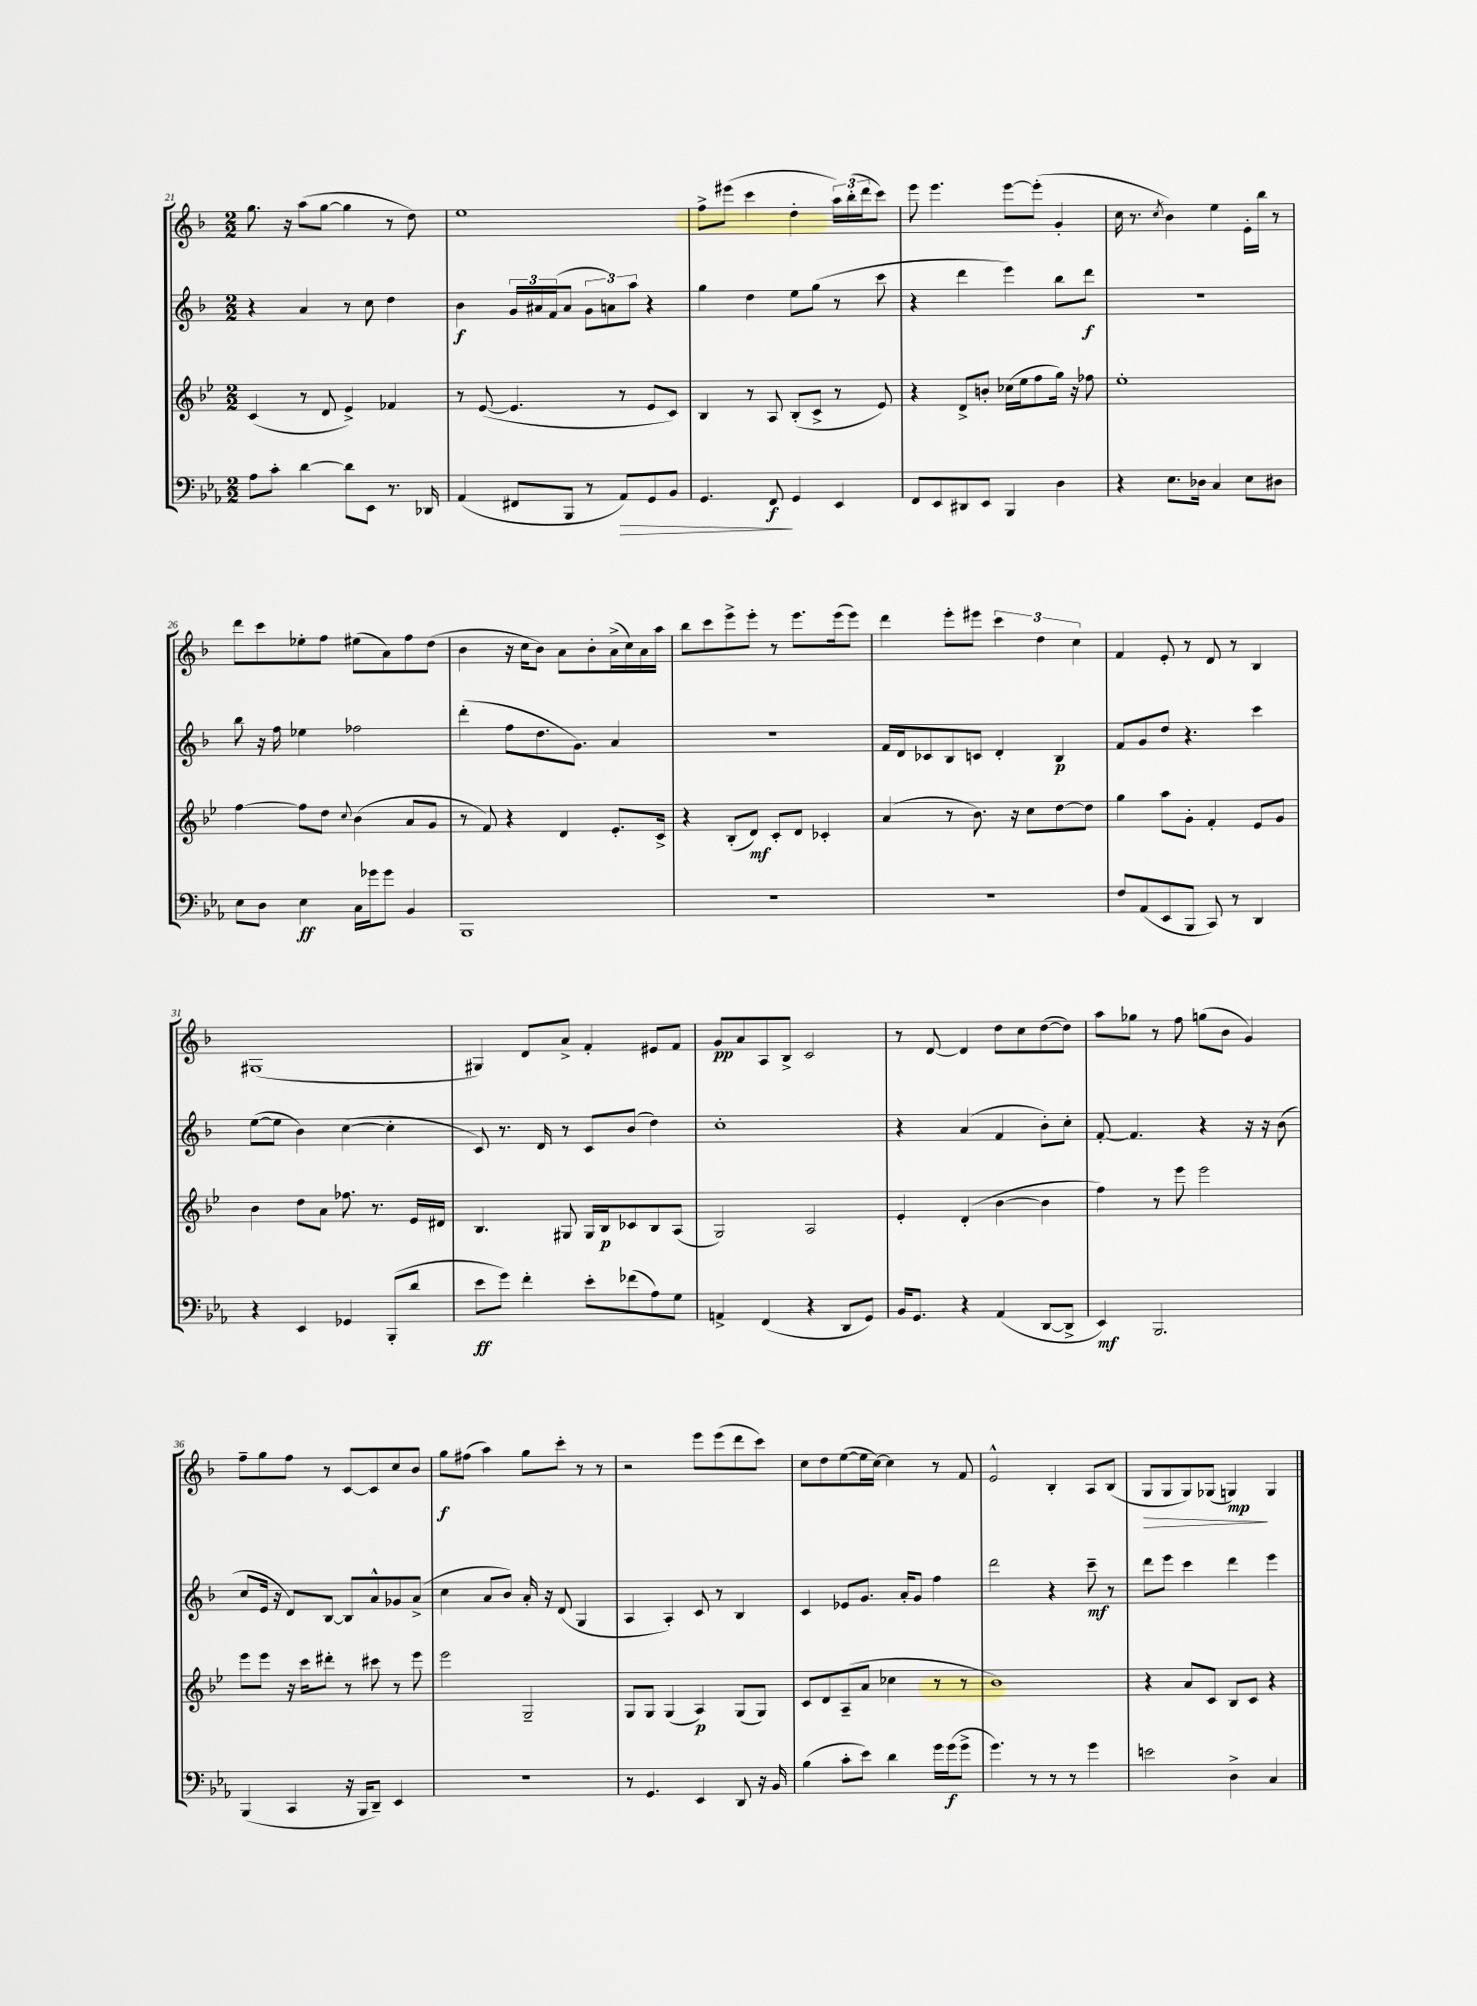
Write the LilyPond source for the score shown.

<<
\new StaffGroup <<
\new Staff = "s0" {
    \clef treble \key f \major \numericTimeSignature \time 2/2
    g''8. r16 a''8( g''8~ g''4 r8 d''8) |
    e''1 |
    f''8-> eis'''8( c'''4 d''4-. \tuplet 3/2 { a''16) bes''16-.( d'''16 } c'''8) |
    e'''8 e'''4. e'''8~ e'''8-.( g'4-. |
    c''16 r8. \acciaccatura { c''8 } bes'4) e''4 e'16-. bes''16 r8 |
    d'''8 c'''8 ees''8-. f''8 eis''8( a'8) f''8 d''8( |
    bes'4 r16 c''16 bes'8) a'8 bes'8-. a'16->( c''16) a'16 a''16 |
    bes''8 c'''8 e'''8-> e'''8-. r8 e'''8. e'''16( e'''8) |
    d'''4 e'''8-. eis'''8 \tuplet 3/2 { c'''4 d''4 c''4 } |
    f'4 e'8-. r8 d'8 r8 bes4 |
    gis1( |
    gis4) d'8 a'8-> f'4-. eis'8 f'8 |
    g'8\pp a'8 a8 bes8-> c'2 |
    r8 d'8~ d'4 d''8 c''8 d''8~( d''8) |
    a''8 ges''8 r8 f''8 g''8( bes'8 g'4) |
    f''8-- g''8 f''8 r8 c'8~ c'8 c''8 bes'8 |
    g''8\f fis''8( a''4) g''8 c'''8-. r8 r8 |
    r2 e'''8 e'''8( d'''8 c'''8) |
    c''8 d''8 e''8~( e''16 c''16~) c''4 r8 f'8 |
    e'2-^ bes4-. a8 bes8( |
    g8\> g8 g8) ges8( g4\mp\!) g4 \bar "|." |
}
\new Staff = "s1" {
    \clef treble \key f \major \numericTimeSignature \time 2/2
    r4 a'4 r8 c''8 d''4 |
    bes'4\f \tuplet 3/2 { g'16 ais'16 f'16( } ais'8 \tuplet 3/2 { g'8 a'8) a''8 } r4 |
    g''4 d''4 e''8 g''8( r8 c'''8 |
    r4 d'''4 e'''4) bes''8 d'''8\f |
    R1 |
    bes''8 r16 f''16 ees''4 fes''2 |
    d'''4-.( f''8 d''8. g'8.) a'4 |
    R1 |
    f'16 d'16 ces'8 bes8 c'8 d'4-. bes4\p |
    f'8 g'8 d''8 r4. c'''4 |
    e''8~( e''8 bes'4) c''4~( c''4-. |
    c'8) r8. d'16 r8 c'8 bes'8( d''4) |
    c''1-. |
    r4 a'4( f'4 bes'8-.) c''8-. |
    f'8~-. f'4. r4 r16 r16 bes'8( |
    c''8 e'16 r16 d'8) bes8~ bes8 a'8-^ ges'8 a'8->( |
    c''4 a'8 bes'8) a'16-. r16 d'8( g4 |
    a4 a4-.) c'8 r8 bes4 |
    c'4 ees'8 g'8. a'16-. g'8 f''4 |
    d'''2 r4 c'''8--\mf r8 |
    d'''8 e'''8 c'''4 d'''4 e'''4 \bar "|." |
}
\new Staff = "s2" {
    \clef treble \key bes \major \numericTimeSignature \time 2/2
    c'4( r8 d'8 ees'4->) fes'4 |
    r8 ees'8~( ees'4. r8 ees'8 c'8) |
    bes4 r8 a8 bes8-.( c'8-> r8 ees'8) |
    r4 d'8-> b'8-. ces''16( ees''16 f''8 g''16) r16 fes''8 |
    ees''1-. |
    f''4~ f''8 d''8 \appoggiatura { c''8 } bes'4( a'8 g'8 |
    r8 f'8) r4 d'4 ees'8.-. c'16-> |
    r4 bes8-.( d'8\mf) c'8-. d'8 ces'4-. |
    a'4( r8 bes'8.) r16 c''8 d''8~ d''8 |
    g''4 a''8 g'8-. f'4-. ees'8 g'8 |
    bes'4 d''8 a'8 fes''8. r8. ees'16 dis'16 |
    bes4. gis8 gis16 bes16\p ces'8 bes8 a8( |
    g2) a2 |
    ees'4-. d'4-.( bes'4~ bes'4 |
    f''4) r8 ees'''8 ees'''2 |
    ees'''8 ees'''8 r16 c'''16 dis'''8-. r8 cis'''8 r8 ees'''8 |
    ees'''2 g2-- |
    g8 g8 g4( a4\p) g8( g8) |
    c'8 d'8 a8--( a'8 ces''4 r8 r8 |
    bes'1) |
    r4 a'8 c'8 bes8 c'8 r4 \bar "|." |
}
\new Staff = "s3" {
    \clef bass \key ees \major \numericTimeSignature \time 2/2
    aes8 c'8-. d'4~ d'8 ees,8 r8. des,16 |
    aes,4( fis,8 bes,,8 r8 aes,8\>) g,8 bes,8 |
    g,4. f,8\f\! g,4 ees,4 |
    f,8 ees,8 dis,8 ees,8 bes,,4 d4 |
    r4 ees8. des16 c4 ees8 dis8 |
    ees8 d8 ees4\ff c16 ges'16 ges'8 bes,4 |
    bes,,1 |
    R1 |
    R1 |
    f8 aes,8( ees,8 bes,,8 c,8) r8 d,4 |
    r4 ees,4 ges,4 bes,,8-.( d'8 |
    ees'8\ff g'8) f'4-. ees'8-. fes'8( aes8) g8 |
    a,4-> f,4( r4 d,8 g,8) |
    bes,16 g,8. r4 aes,4( d,8~ d,8-> |
    ees,4\mf) bes,,2. |
    bes,,4( c,4 r16 bes,,16 d,8--) ees,4 |
    r1 |
    r8 g,4. ees,4 d,8 r16 bes,16 |
    bes4( c'8-. ees'8) d'4 g'16 g'16\f( g'8-> |
    g'4.) r8 r8 r8 g'4 |
    e'2 d4-> c4 \bar "|." |
}
>>
>>
\layout { \context { \Score currentBarNumber = #21 } }
